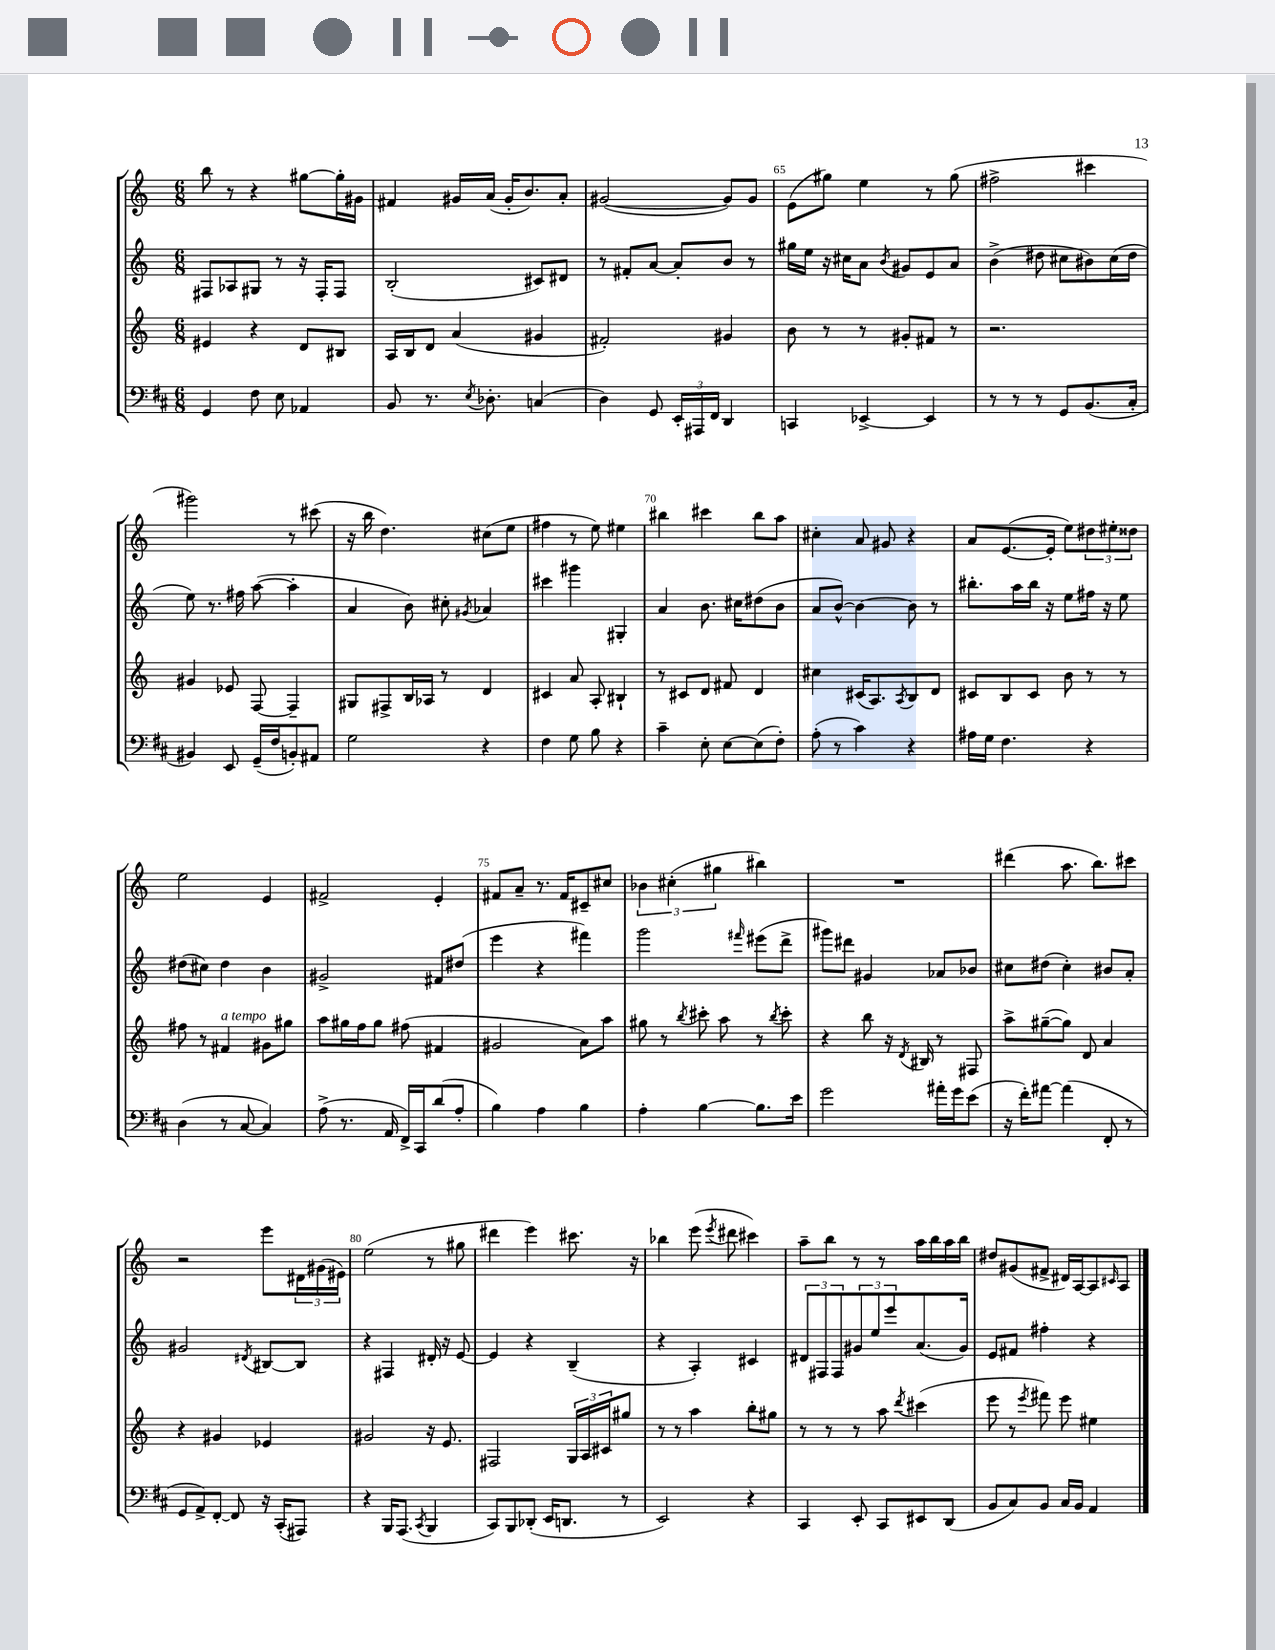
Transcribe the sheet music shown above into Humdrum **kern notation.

**kern	**kern	**kern	**kern
*staff4	*staff3	*staff2	*staff1
*clefF4	*clefG2	*clefG2	*clefG2
*k[f#c#]	*k[]	*k[]	*k[]
*M6/8	*M6/8	*M6/8	*M6/8
4GG/	4e#/	8F#/L	8bb\
.	.	8A-/	8r
8F#\	4r	8G#/J	4r
8E\	.	8r	.
4AA-/	8d/L	16r	[8gg#\L
.	.	16F#'/LK	.
.	8B#/J	8F#/J	16gg#'\]L
.	.	.	16g#\JJ
=	=	=	=
8BB/	16A/LL	(2B'/	4f#/
.	16B/J	.	.
8.r	8d/J	.	.
.	(4a/	.	16g#/LL
8qE/	.	.	.
8.D-'\	.	.	(16a/JJ
.	.	.	16g#'/LK
.	.	.	8.b/)
(4C/	4g#/	8c#/L)	.
.	.	8d#/J	8a'/J
=	=	=	=
4D\)	2f#'/)	8r	([2g#/
.	.	8f#'/L	.
8GG/	.	[8a/J	.
24EE'/LL	.	8a'/]L	.
24AAA#/	.	.	.
24FF#/JJ	.	.	.
4DD/	4g#/	8b/J	8g#/]L)
.	.	8r	8g#/J
=	=	=	=
4CC/	8b\	16gg#\LL	(8e\L
.	.	16ee\JJ	.
.	8r	16r	8gg#\J)
.	.	16cc#\LK	.
[4EE-^/	8r	8a\J	4ee\
.	.	8qb/	.
.	8g#'/L	8g#/L	.
4EE-/]	8f#/J	8e/	8r
.	8r	8a/J	(8gg#\
=	=	=	=
8r	2.r	(4b^\	2ff#^\
8r	.	.	.
8r	.	8dd#\	.
8GG/L	.	8cc#\L	.
(8.BB/	.	8b#\)	4ccc#\
.	.	(16cc#\L	.
16C#'/Jk	.	16dd#\JJ	.
=	=	=	=
4BB#/)	4g#/	8ee\)	2ggg#\)
.	.	8.r	.
8EE/	8e-/	.	.
.	.	16ff#\	.
(16GG~/LL	[8F/	([8aa\	.
16F#/J	.	.	.
8BB'/)	4F~/]	4aa'\]	8r
8AA#/J	.	.	(8ccc#\
=	=	=	=
2G\	8G#/L	4a/	16r
.	.	.	16bb\
.	8F#^/	.	4.dd\)
.	16B/L	8b\)	.
.	16A-/JJ	.	.
.	8r	8cc#'\	.
.	.	8qg#/	.
4r	4d/	4a-/	(8cc#\L
.	.	.	8ee\J
=	=	=	=
4F#\	4c#/	4ccc#\	4ff#\
8G\	8a/	4ggg#\	8r
8B\	8A'/	.	8ee\)
4r	4B#`/	4G#'/	4ee#\
=	=	=	=
4c#~\	8r	4a/	4bb#\
.	8c#/L	.	.
8E'\	8d/J	8.b\	4ccc#\
[8E\L	8f#/	.	.
.	.	16cc#\LK	.
(8E\]	4d/	(8dd#\	8bb#\L
8F#'\J)	.	8b\J	8aa\J
=	=	=	=
(8A'\	4cc#\	8a/L	4cc#'\
8r	.	[8b^^/J)	.
4c#\)	(16c#/LK	4b\_	8a/
.	8.A/)	.	.
.	.	.	8g#/
.	8qA/	.	.
4r	8B/	8b\]	4r
.	8d/J	8r	.
=	=	=	=
16A#\LL	8c#/L	8.bb#'\L	8a/L
16G\JJ	.	.	.
4.F#\	8B/	.	([8.e/
.	.	16aa\L	.
.	8c#/J	16bb#\JJ	.
.	.	16r	16e'/]Jk
.	8b\	8ee\L	8ee\L)
4r	8r	16ff#\Jk	12dd#\
.	.	16r	.
.	.	.	12ee#'\
.	8r	8ee\	.
.	.	.	12dd##\J
=	=	=	=
(4D\	8ff#\	(8dd#\L	2ee\
.	8r	8cc#\J)	.
8r	4f#/	4dd#\	.
[8C#/	.	.	.
4C#/])	8g#\L	4b\	4e/
.	8gg#\J	.	.
=	=	=	=
(8A^\	8aa\L	2g#^/	2f#^/
8.r	16gg#\L	.	.
.	16ff\J	.	.
.	8gg#\J	.	.
16AA/	.	.	.
16FF#^/LL)	(8ff#\	.	.
16CC#/J	.	.	.
(8d/	4f#/	8f#/L	4e'/
8A'/J	.	(8dd#/J	.
=	=	=	=
4B\)	2g#/	4eee\	8f#/L
.	.	.	8a~/J
4A\	.	4r	8.r
.	.	.	16f#/LK
4B\	8a\L)	4fff#\)	8c#~/
.	8aa\J	.	8cc#/J
=	=	=	=
4A'\	8gg#\	2ggg\	6b-\
.	8r	.	.
.	.	.	(6cc#'\
.	8qbb/	.	.
[4B\	8ccc#'\	.	.
.	.	.	6gg#\
.	8aa\	.	.
.	.	16qqfff#/	.
8.B\]L	8r	(8eee#\L	4bb#\)
.	8qbb/	.	.
.	8ccc#'\	8ddd^\J	.
16e\Jk	.	.	.
=	=	=	=
2g\	4r	8ggg#\L)	2.r
.	.	8ddd#\J	.
.	8bb\	4g#/	.
.	16r	.	.
.	8qd/	.	.
.	16B#/	.	.
16a#'\LL	8r	8a-/L	.
16g\J	.	.	.
(8e\J	8F#/	8b-/J	.
=	=	=	=
16r	8aa^\L	8cc#\L	(4ddd#\
16f#'\LK)	.	.	.
[8a#\J	([8gg#~\	(8dd#\J	.
(4a#\]	8gg#\]J)	4cc#'\)	8.aa\
.	8d/	.	.
.	.	.	8.bb\L)
8FF#'/	4a/	8b#/L	.
8r	.	8a'/J	8ccc#\J
=	=	=	=
8GG/L	4r	2g#/	2r
8AA^/)	.	.	.
[8FF#'/J	4g#/	.	.
8FF#/]	.	.	.
.	.	8qd#/	.
16r	4e-/	[8B#/L	8eee\L
(16CC#'/LK	.	.	.
8AAA#/J)	.	8B#/]J	24d#\L
.	.	.	(24g#\
.	.	.	24e#\JJ)
=	=	=	=
4r	2g#/	4r	(2ee\
16BBB/LK	.	4F#/	.
(8.AAA/J	.	.	.
8qCC#/	.	.	.
4BBB/	16r	16d#'/	8r
.	8.e/	16r	.
.	.	[8e/	8gg#\
=	=	=	=
8CC#/L)	2F#/	4e/]	4ddd#\
8BBB/	.	.	.
(8DD-'/J	.	4r	4eee\)
16EE/LK	.	.	.
8.DD/J	.	.	.
.	24G/LL	(4B~/	8.ccc#\
.	24A/	.	.
.	24c#/J	.	.
8r	8gg#/J	.	.
.	.	.	16r
=	=	=	=
2EE/)	8r	4r	4bb-\
.	8r	.	.
.	4aa\	4A'/)	(8eee\
.	.	.	8qeee/
.	.	.	8ddd#\
4r	8bb'\L	4c#/	4ccc#\)
.	8gg#\J	.	.
=	=	=	=
4CC#/	8r	12d#/L	8aa~\L
.	.	12F#/	.
.	8r	.	8bb\J
.	.	12F#/	.
8EE'/	8r	12g#/	8r
.	.	12ee/	.
8CC#/L	8aa\	.	8r
.	.	12eee/	.
.	8qddd/	.	.
8EE#/	(4ccc#\	(8.a/	16aa\LL
.	.	.	16bb\
(8DD/J	.	.	16aa\
.	.	16g#/Jk)	16bb\JJ
=	=	=	=
8BB/L	8eee\	8e/L	8dd#/L
8C#/)	8r	8f#/J	(8g#/
.	8qeee/	.	.
8BB/J	8fff#\)	4ff#'\	8f#^/J
16C#/LL	8eee\	.	16d#/LL)
16BB/JJ	.	.	[16A/J
4AA/	4ee#\	4r	8A/]
.	.	.	16qqc#/
.	.	.	8A/J
==	==	==	==
*-	*-	*-	*-
